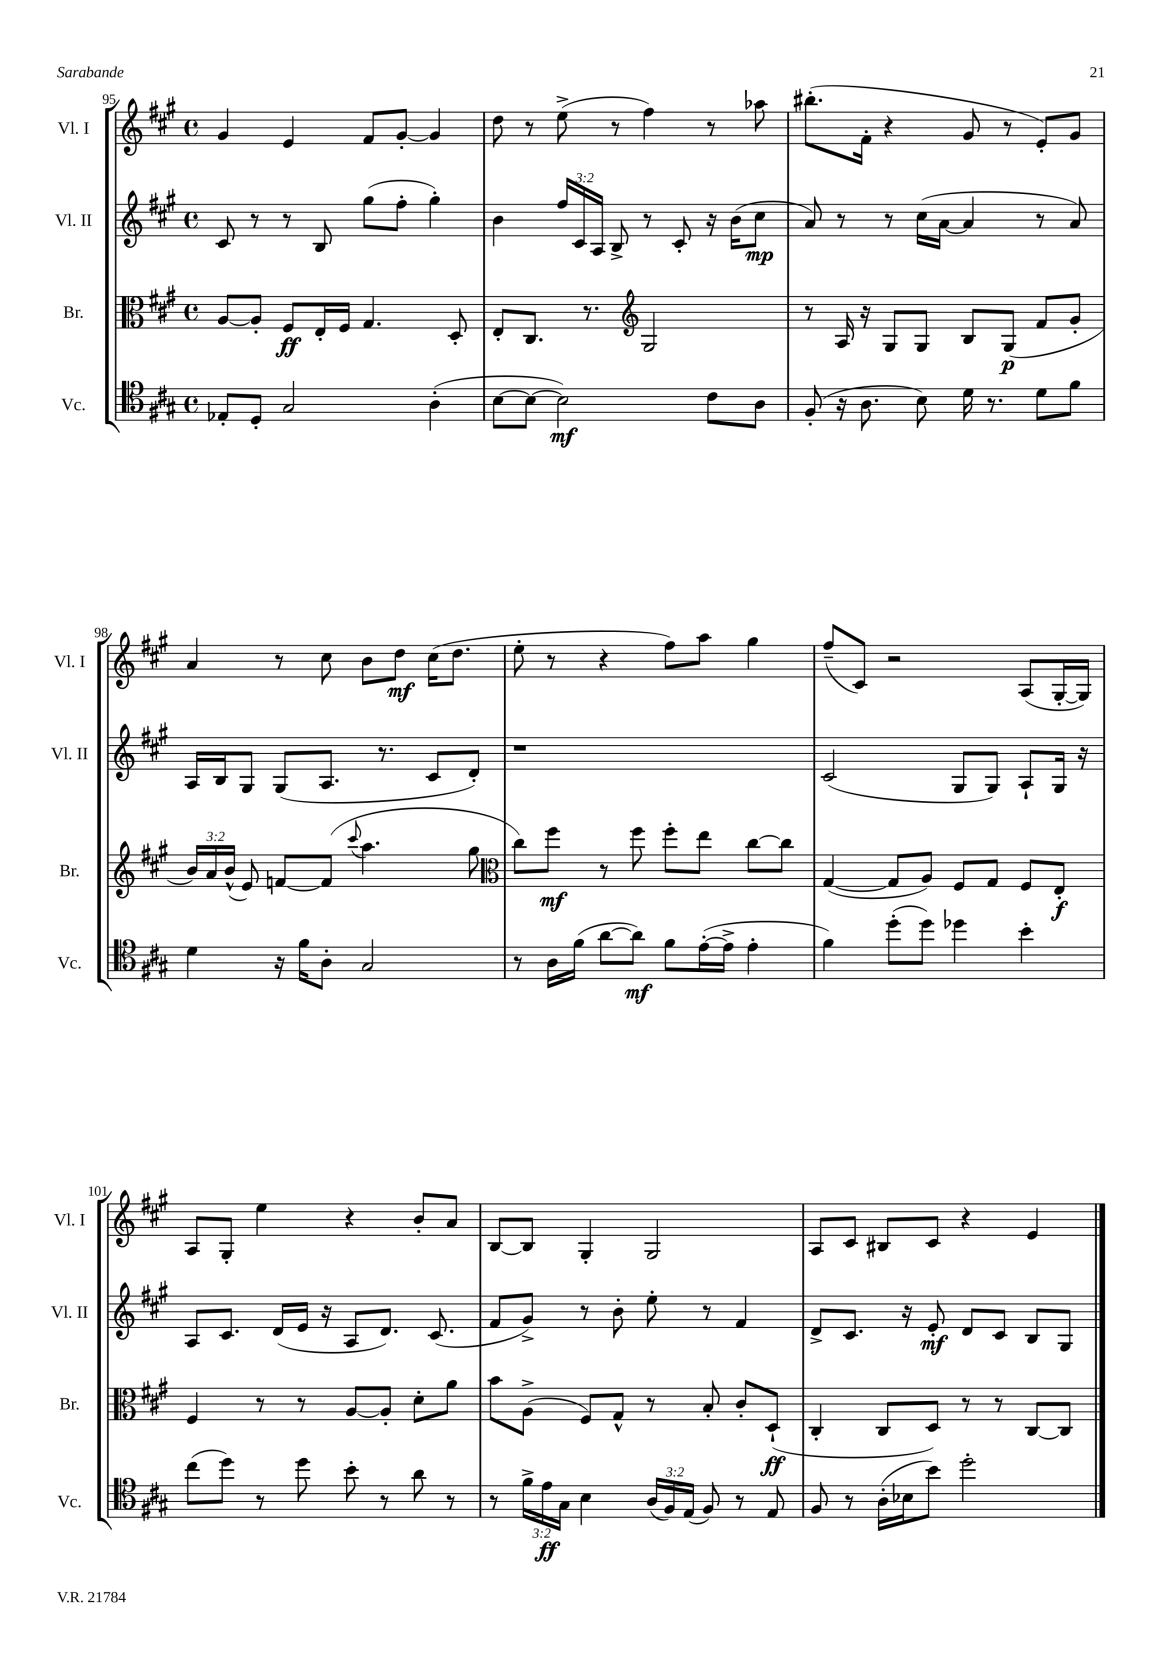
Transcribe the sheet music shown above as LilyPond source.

<<
\new StaffGroup <<
\new Staff = "s0" \with { instrumentName = "Vl. I" shortInstrumentName = "Vl. I" } {
    \clef treble \key a \major \defaultTimeSignature \time 4/4
    \autoBeamOff gis'4 e'4 fis'8[ gis'8]~-. gis'4 |
    d''8 r8 e''8->( r8 fis''4) r8 aes''8 |
    bis''8.[-.( fis'16]-. r4 gis'8 r8 e'8[-.) gis'8] |
    a'4 r8 cis''8 b'8[ d''8]\mf cis''16[( d''8.] |
    e''8-. r8 r4 fis''8[) a''8] gis''4 |
    fis''8[--( cis'8]) r2 a8[( gis16~-. gis16]) |
    a8[ gis8]-. e''4 r4 b'8[-. a'8] |
    b8[~ b8] gis4-. gis2 |
    a8[ cis'8] bis8[ cis'8] r4 e'4 \bar "|." |
}
\new Staff = "s1" \with { instrumentName = "Vl. II" shortInstrumentName = "Vl. II" } {
    \clef treble \key a \major \defaultTimeSignature \time 4/4 \override Staff.TupletNumber.text = #tuplet-number::calc-fraction-text
    \autoBeamOff cis'8 r8 r8 b8 gis''8[( fis''8]-. gis''4-.) |
    b'4 \tuplet 3/2 { fis''16[ cis'16 a16] } b8-> r8 cis'8-. r16 b'16[( cis''8]\mp |
    a'8) r8 r8 cis''16[( a'16]~ a'4 r8 a'8) |
    a16[ b16 gis8] gis8[( a8.] r8. cis'8[ d'8]-.) |
    r1 |
    cis'2( gis8[ gis8]) a8[-! gis16] r16 |
    a8[ cis'8.] d'16[( e'16] r16 a8[ d'8.]) cis'8.( |
    fis'8[ gis'8]->) r8 b'8-. e''8-. r8 fis'4 |
    d'8[-> cis'8.] r16 e'8-.\mf d'8[ cis'8] b8[ gis8] \bar "|." |
}
\new Staff = "s2" \with { instrumentName = "Br." shortInstrumentName = "Br." } {
    \clef alto \key a \major \defaultTimeSignature \time 4/4 \override Staff.TupletNumber.text = #tuplet-number::calc-fraction-text
    \autoBeamOff a8[~ a8]-. fis8[\ff e16-. fis16] gis4. d8-. |
    e8[-. cis8.] r8. \clef treble gis2 |
    r8 a16 r16 gis8[ gis8] b8[ gis8]\p( fis'8[ gis'8]-. |
    \tuplet 3/2 { b'16[) a'16 b'16]-^( } e'8) f'8[~ f'8]( \appoggiatura { cis'''8 } a''4. gis''8 |
    \clef alto cis''8[) fis''8]\mf r8 fis''8 fis''8[-. e''8] cis''8[~ cis''8] |
    gis4~( gis8[ a8]) fis8[ gis8] fis8[ e8]-.\f |
    fis4 r8 r8 a8[~ a8]-. d'8[-. a'8] |
    b'8[ a8]->( fis8[) gis8]-^ r8 b8-. cis'8[-. d8]-!\ff( |
    cis4-. cis8[ d8]) r8 r8 cis8[~ cis8] \bar "|." |
}
\new Staff = "s3" \with { instrumentName = "Vc." shortInstrumentName = "Vc." } {
    \clef tenor \key a \major \defaultTimeSignature \time 4/4 \override Staff.TupletNumber.text = #tuplet-number::calc-fraction-text
    \autoBeamOff ees8[-. d8]-. gis2 a4-.( |
    b8[~ b8]~ b2\mf) cis'8[ a8] |
    fis8-.( r16 a8. b8) d'16 r8. d'8[ fis'8] |
    d'4 r16 fis'16[ a8]-. gis2 |
    r8 a16[ fis'16]( a'8[~ a'8]\mf) fis'8[ e'16~-.( e'16]-> e'4-. |
    fis'4) d''8[-.( d''8]) des''4 b'4-. |
    cis''8[( d''8]) r8 d''8 b'8-. r8 a'8 r8 |
    r8 \tuplet 3/2 { fis'16[-> e'16\ff gis16] } b4 \tuplet 3/2 { a16[( fis16) e16]( } fis8) r8 e8 |
    fis8 r8 a16[-.( bes16 b'8]) d''2-. \bar "|." |
}
>>
>>
\layout { \context { \Score currentBarNumber = #95 } }
